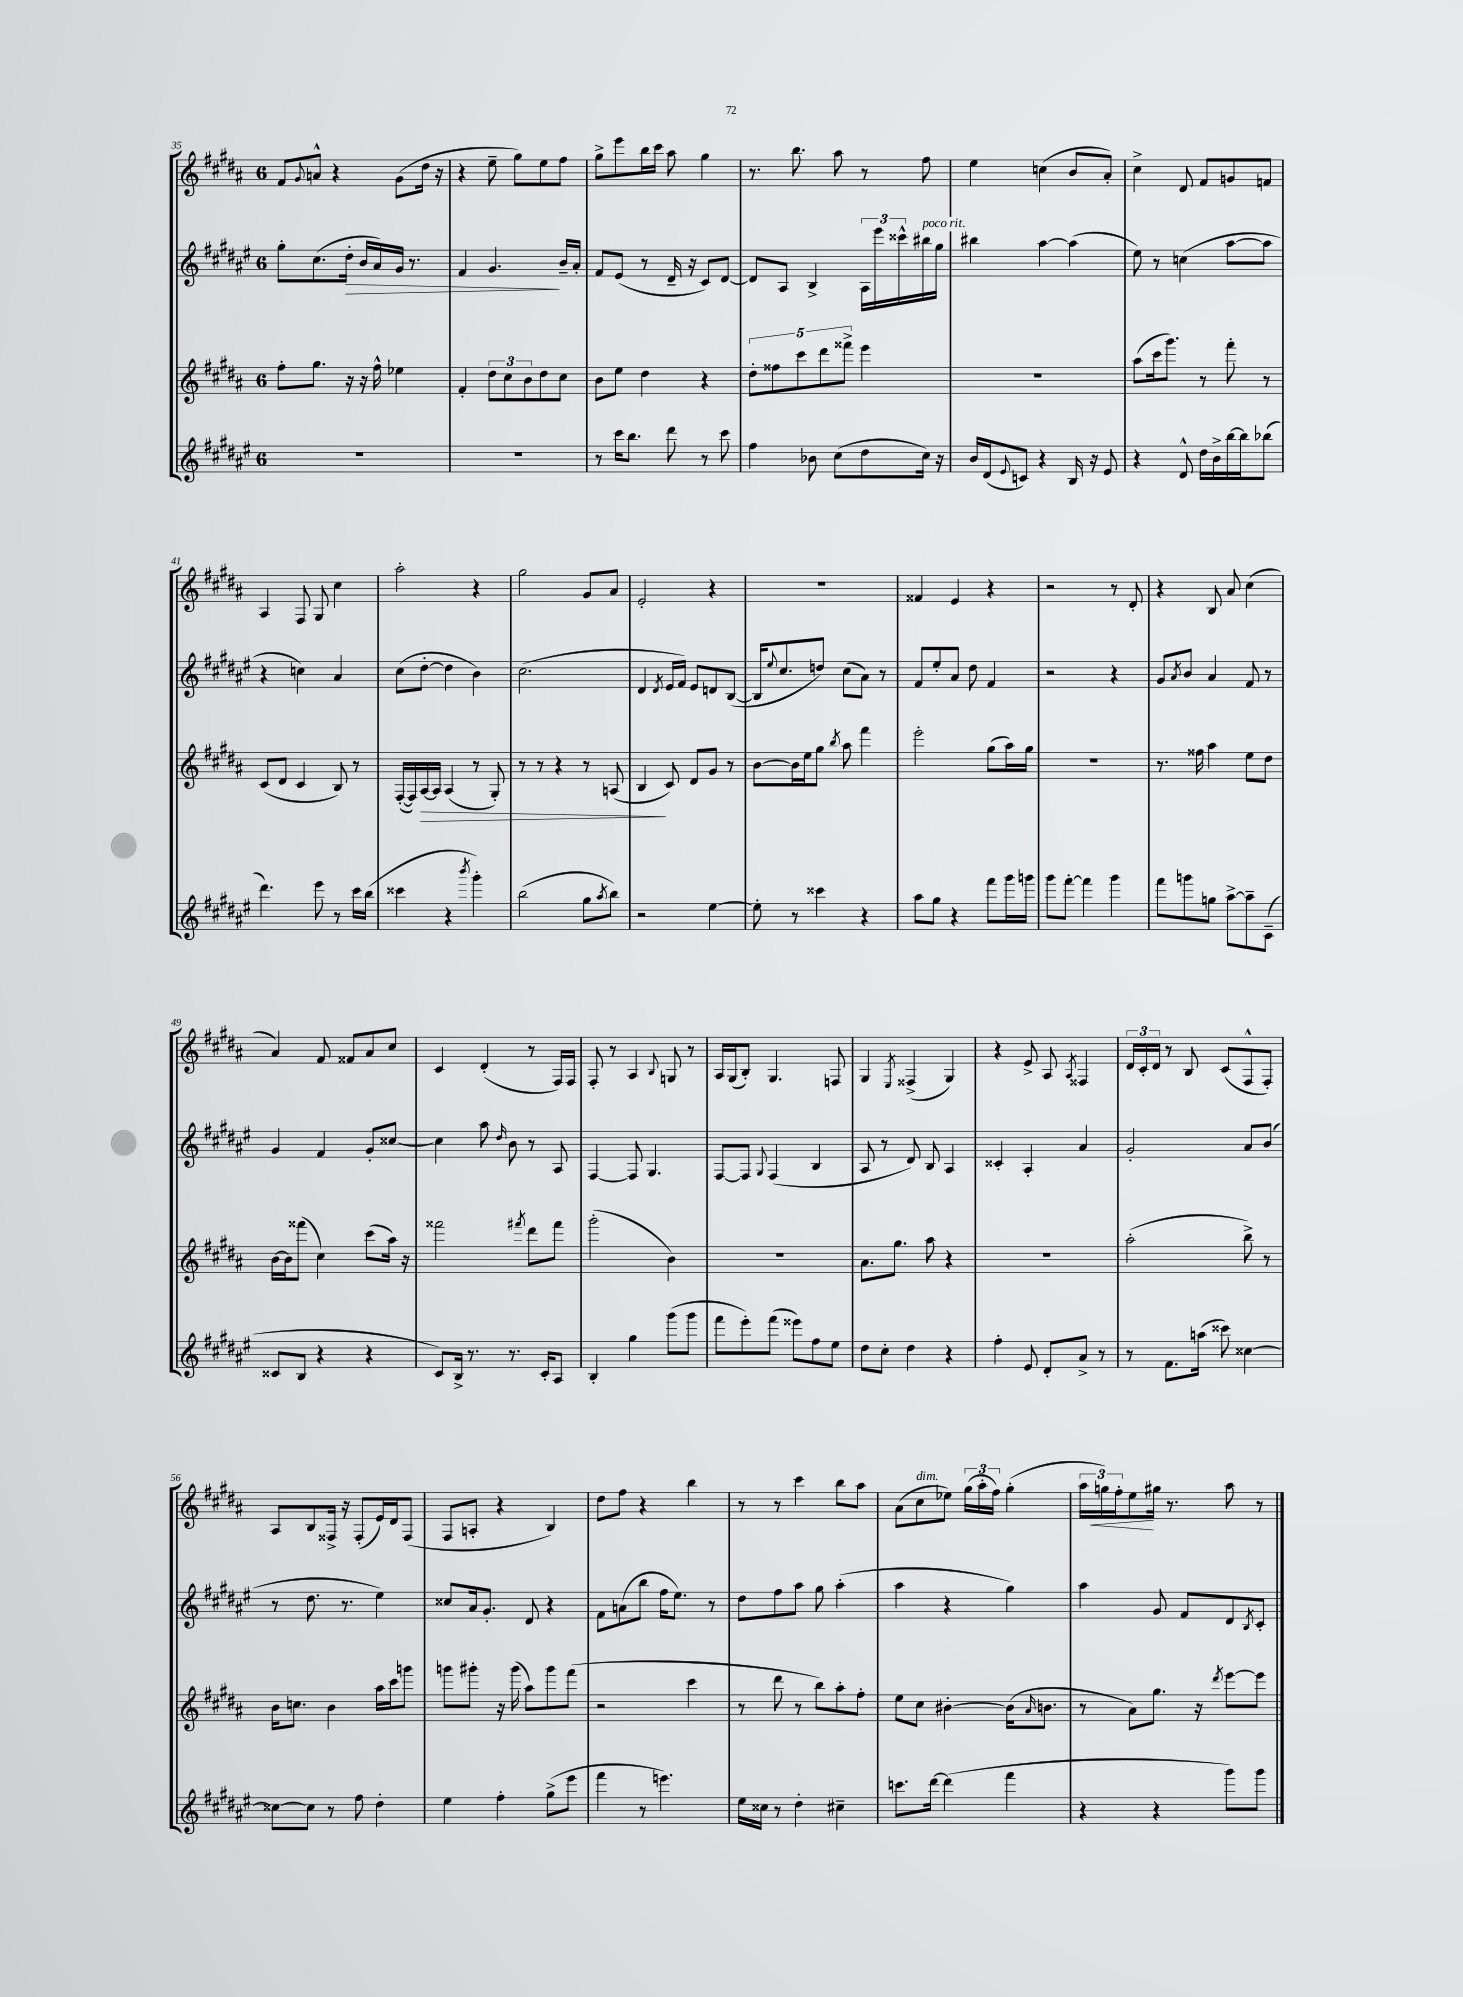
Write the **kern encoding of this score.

**kern	**kern	**dynam	**kern	**dynam	**kern	**dynam
*part4	*part3	*part3	*part2	*part2	*part1	*part1
*staff4	*staff3	*staff3	*staff2	*staff2	*staff1	*staff1
*clefG2	*clefG2	*	*clefG2	*	*clefG2	*
*k[f#c#g#d#a#e#]	*k[f#c#g#d#a#]	*	*k[f#c#g#d#a#e#]	*	*k[f#c#g#d#a#]	*
*M6/8	*M6/8	*	*M6/8	*	*M6/8	*
=35	=35	=35	=35	=35	=35	=35
2.r	8ff#'\L	.	8gg#'\L	.	8f#/L	.
.	.	.	.	.	8qqg#/	.
.	8.gg#\J	.	(8.cc#\	.	8an^^/J	.
.	.	.	.	.	4r	.
!	!	!	!	!LO:HP:b	!	!
.	16r	.	16dd#'\Jk	>	.	.
.	16r	.	16b/LL	.	.	.
.	16ff#^^\	.	16a#/)	.	.	.
.	4ee-X\	.	16g#/JJ	.	(8g#\L	.
.	.	.	8.r	.	.	.
.	.	.	.	.	16dd#\Jk	.
.	.	.	.	.	16r	.
=36	=36	=36	=36	=36	=36	=36
2.r	4f#'/	.	4f#/	.	4r	.
.	12dd#\L	.	4.g#/	.	8ee~\	.
.	12cc#\	.	.	.	.	.
.	.	.	.	.	8gg#\L)	.
.	12b\	.	.	.	.	.
.	8dd#\	.	.	.	8ee\	.
.	8cc#\J	.	16b~/LL	]	8ff#\J	.
.	.	.	16a#'/JJ	.	.	.
=37	=37	=37	=37	=37	=37	=37
8r	8b\L	.	8f#/L	.	8gg#^\L	.
16ccc#\KL	8ee\J	.	(8e#/J	.	8eee\	.
8.bb\J	.	.	.	.	.	.
.	4dd#\	.	8r	.	16bb\L	.
.	.	.	.	.	16ccc#\JJ	.
8ddd#\	.	.	16d#~/	.	8aa#\	.
.	.	.	16r	.	.	.
8r	4r	.	8c#/L)	.	4gg#\	.
8ccc#\	.	.	[8d#/J	.	.	.
=38	=38	=38	=38	=38	=38	=38
4ff#\	10dd#'\L	.	8d#/L]	.	8.r	.
.	10ff##X\	.	.	.	.	.
.	.	.	8A#/J	.	.	.
.	.	.	.	.	8.bb\	.
.	10ccc#\	.	.	.	.	.
8b-X\	.	.	4B^/	.	.	.
.	10ddd#\	.	.	.	.	.
(8cc#\L	.	.	.	.	8aa#\	.
.	10fff##X^\J	.	.	.	.	.
8dd#\	4eee\	.	24A#\LL	.	8r	.
.	.	.	24eee#\	.	.	.
.	.	.	24ccc##X^^\	.	.	.
!	!	!	!LO:TX:a:i:t=poco rit.	!	!	!
16cc#\Jk)	.	.	16bb#X\	.	8ff#\	.
16r	.	.	16gg#\JJ	.	.	.
=39	=39	=39	=39	=39	=39	=39
16b/LL	2.r	.	4bb#X\	.	4ee\	.
(16d#/J	.	.	.	.	.	.
8qqe#/	.	.	.	.	.	.
8cn/J)	.	.	.	.	.	.
4r	.	.	[4aa#\	.	(4ccn\	.
16B/	.	.	(4aa#\]	.	8b/L	.
16r	.	.	.	.	.	.
8e#/	.	.	.	.	8a#'/J)	.
=40	=40	=40	=40	=40	=40	=40
4r	(8aa#\L	.	8ee#\)	.	4cc#^\	.
.	16ccc#\k	.	8r	.	.	.
.	8.ggg#\J)	.	.	.	.	.
8d#^^/	.	.	(4ccn\	.	8d#/	.
16dd#\LL	8r	.	.	.	8f#/L	.
16b^\	.	.	.	.	.	.
[16bb\	8fff#'\	.	[8aa#\L	.	8gn/	.
16bb\J]	.	.	.	.	.	.
(8bb-X\J	8r	.	8aa#\J]	.	8fn/J	.
!!LO:LB:g=z
=41	=41	=41	=41	=41	=41	=41
4.ddd#\)	(8c#/L	.	4r	.	4A#/	.
.	8d#/J	.	.	.	.	.
.	4c#/	.	4ccn\)	.	8F#/	.
8eee#\	.	.	.	.	8G#/	.
8r	8B/)	.	4a#/	.	4cc#\	.
16ccc#\LL	8r	.	.	.	.	.
(16bb\JJ	.	.	.	.	.	.
=42	=42	=42	=42	=42	=42	=42
4ccc##X\	([16F#'/LL	.	(8cc#\L	.	2aa#'\	.
.	16F#/])	.	.	.	.	.
!	!	!LO:HP:b	!	!	!	!
.	[16A#/	>	[8dd#'\J	.	.	.
.	16A#/JJ]	.	.	.	.	.
4r	(4A#/	.	4dd#\]	.	.	.
8qbbb/	.	.	.	.	.	.
4ggg#'\)	8r	.	4b\)	.	4r	.
.	8G#'/)	.	.	.	.	.
=43	=43	=43	=43	=43	=43	=43
(2bb\	8r	.	(2.cc#\	.	2gg#\	.
.	8r	.	.	.	.	.
.	4r	.	.	.	.	.
8gg#\L	8r	.	.	.	8g#/L	.
8qaa#/	.	.	.	.	.	.
8bb\J)	(8An/	.	.	.	8a#/J	.
=44	=44	=44	=44	=44	=44	=44
2r	4B/	.	4d#/	.	2e'/	.
.	.	.	8qd#/	.	.	.
.	8c#/)	]	16e#/LL	.	.	.
.	.	.	16f#/JJ)	.	.	.
.	8d#/L	.	8e#/L	.	.	.
[4ee#\	8g#/J	.	8dn/	.	4r	.
.	8r	.	([8B/J	.	.	.
=45	=45	=45	=45	=45	=45	=45
8ee#'\]	[8b\L	.	16B/KL]	.	2.r	.
.	.	.	8qqee#/	.	.	.
.	.	.	8.cc#/	.	.	.
8r	16b\L]	.	.	.	.	.
.	16ee\J	.	.	.	.	.
4ccc##X\	8gg#\J	.	8ddn/J)	.	.	.
.	8qbb/	.	.	.	.	.
.	8aa#\	.	(8cc#\L	.	.	.
4r	4fff#\	.	8a#\J)	.	.	.
.	.	.	8r	.	.	.
=46	=46	=46	=46	=46	=46	=46
8aa#\L	2eee'\	.	8f#/L	.	4f##X/	.
8gg#\J	.	.	8ee#'/	.	.	.
4r	.	.	8a#/J	.	4e/	.
.	.	.	8dd#\	.	.	.
8fff#\L	(8gg#\L	.	4f#/	.	4r	.
16ggg#\L	16aa#\L)	.	.	.	.	.
16gggn\JJ	16gg#\JJ	.	.	.	.	.
=47	=47	=47	=47	=47	=47	=47
8ggg#\L	2.r	.	2r	.	2r	.
[8fff#'\J	.	.	.	.	.	.
4fff#\]	.	.	.	.	.	.
4ggg#\	.	.	4r	.	8r	.
.	.	.	.	.	8d#'/	.
=48	=48	=48	=48	=48	=48	=48
8fff#\L	8.r	.	8g#/L	.	4r	.
.	.	.	8qa#/	.	.	.
8gggn\	.	.	8b/J	.	.	.
.	16ff##X\	.	.	.	.	.
8ggn\J	4aa#\	.	4a#/	.	8B/	.
[8aa#^\L	.	.	.	.	8a#/	.
8aa#~\]	8ee\L	.	8f#/	.	(4cc#\	.
(8c#~\J	8dd#\J	.	8r	.	.	.
!!LO:LB:g=z
=49	=49	=49	=49	=49	=49	=49
8c##X/L	[16b\LL	.	4g#/	.	4a#/)	.
.	16b\J]	.	.	.	.	.
8B/J	(8fff##X\J	.	.	.	.	.
4r	4cc#\)	.	4f#/	.	8f#/	.
.	.	.	.	.	8f##X/L	.
4r	(8ccc#\L	.	8g#'/L	.	8a#/	.
.	16aa#\Jk)	.	[8cc##X/J	.	8cc#/J	.
.	16r	.	.	.	.	.
=50	=50	=50	=50	=50	=50	=50
8c#/L)	2fff##X\	.	4cc##\]	.	4c#/	.
16B^/Jk	.	.	.	.	.	.
8.r	.	.	.	.	.	.
.	.	.	8aa#\	.	(4d#'/	.
.	.	.	16qqdd#/	.	.	.
8.r	.	.	8b\	.	.	.
.	8qfff#X/	.	.	.	.	.
.	8ddd#\L	.	8r	.	8r	.
16c#'/KL	.	.	.	.	.	.
8A#/J	8fff#\J	.	8A#/	.	16F#/LL)	.
.	.	.	.	.	16F#/JJ	.
=51	=51	=51	=51	=51	=51	=51
4B'/	(2ggg#'\	.	[4F#/	.	8F#'/	.
.	.	.	.	.	8r	.
4gg#\	.	.	8F#/]	.	4A#/	.
.	.	.	4.G#/	.	.	.
.	.	.	.	.	8qqB/	.
(8ggg#\L	4b\)	.	.	.	8Gn/	.
8ggg#\J	.	.	.	.	8r	.
=52	=52	=52	=52	=52	=52	=52
8fff#\L	2.r	.	[8F#/L	.	16A#/LL	.
.	.	.	.	.	(16G#/J	.
8eee#'\)	.	.	8F#/J]	.	8B'/J)	.
.	.	.	8qqG#/	.	.	.
(8fff#\J	.	.	(4F#/	.	4.G#/	.
8eee##X\L)	.	.	.	.	.	.
8ff#\	.	.	4B/	.	.	.
8ee#\J	.	.	.	.	8Fn/	.
=53	=53	=53	=53	=53	=53	=53
8dd#\L	8.a#\L	.	8A#/	.	4G#/	.
8cc#'\J	.	.	8r	.	.	.
.	8.gg#\J	.	.	.	.	.
.	.	.	.	.	8qE/	.
4dd#\	.	.	8d#/)	.	(4F##X^/	.
.	8aa#\	.	8B/	.	.	.
4r	4r	.	4A#/	.	4G#/)	.
=54	=54	=54	=54	=54	=54	=54
4ff#'\	2.r	.	4c##X'/	.	4r	.
8e#/	.	.	4A#'/	.	8e^/	.
8d#'/L	.	.	.	.	8A#/	.
.	.	.	.	.	8qA#/	.
8a#^/J	.	.	4a#/	.	4F##X/	.
8r	.	.	.	.	.	.
=55	=55	=55	=55	=55	=55	=55
8r	(2aa#'\	.	2g#'/	.	24d#/LL	.
.	.	.	.	.	24c#'/	.
.	.	.	.	.	24d#/JJ	.
8.f#\L	.	.	.	.	8r	.
.	.	.	.	.	8B/	.
(16aan\Jk	.	.	.	.	.	.
8ccc##X\)	.	.	.	.	(8c#/L	.
[4cc##X\	8bb^\)	.	8a#/L	.	8F#^^/	.
.	8r	.	(8b/J	.	8F#'/J)	.
!!LO:LB:g=z
=56	=56	=56	=56	=56	=56	=56
8cc##X\L_	16b\KL	.	8r	.	8A#/L	.
.	8.ccn\J	.	.	.	.	.
8cc##\J]	.	.	8.dd#\	.	8B/	.
8r	4b\	.	.	.	16F##X^/Jk	.
.	.	.	8.r	.	16r	.
8ff#\	.	.	.	.	(8F##'/L	.
4dd#'\	16aa#\LL	.	4ee#\)	.	16e/L)	.
.	16ccc#\J	.	.	.	16d#/J	.
.	8gggn\J	.	.	.	(8F##/J	.
=57	=57	=57	=57	=57	=57	=57
4ee#\	8gggn\L	.	8cc##X/L	.	8F#/L	.
.	8ggg#X'\J	.	16a#/k	.	8An'/J	.
.	.	.	8.g#'/J	.	.	.
4ff#'\	16r	.	.	.	4r	.
.	(16ggg#\	.	.	.	.	.
.	8aa#\L)	.	8d#/	.	.	.
(8gg#^\L	8ggg#\	.	4r	.	4B/)	.
8eee#\J	(8fff#\J	.	.	.	.	.
=58	=58	=58	=58	=58	=58	=58
4fff#\	2r	.	8f#\L	.	8dd#\L	.
.	.	.	(8an\	.	8ff#\J	.
8r	.	.	8bb\J	.	4r	.
4.eeen\)	.	.	16ff#\KL	.	.	.
.	.	.	8.ee#\J)	.	.	.
.	4ccc#\	.	.	.	4bb\	.
.	.	.	8r	.	.	.
=59	=59	=59	=59	=59	=59	=59
16ee#\LL	8r	.	8dd#\L	.	8r	.
16cc##X\JJ	.	.	.	.	.	.
8r	8ddd#\	.	8ff#\	.	8r	.
4dd#'\	8r	.	8aa#\J	.	4ccc#\	.
.	8bb\L)	.	8gg#\	.	.	.
4cc#X~\	8aa#'\	.	(4aa#'\	.	8bb\L	.
.	8ff#'\J	.	.	.	8aa#\J	.
=60	=60	=60	=60	=60	=60	=60
8.cccn\L	8ee\L	.	4aa#\	.	(8a#\L	.
!	!	!	!	!	!LO:TX:a:i:t=dim.	!
.	8cc#\J	.	.	.	8cc#\	.
[16ddd#\Jk	.	.	.	.	.	.
(4ddd#\]	[4b#X'\	.	4r	.	8ee-X\J)	.
.	.	.	.	.	(24gg#\LL	.
.	.	.	.	.	24aa#'\	.
.	.	.	.	.	24ff#\JJ)	.
4fff#\	(16b#\KL]	.	4gg#\)	.	(4gg#'\	.
.	16qqa#/	.	.	.	.	.
.	8.bn\J	.	.	.	.	.
=61	=61	=61	=61	=61	=61	=61
4r	8r	.	4aa#\	.	24aa#\LL	.
!	!	!	!	!	!	!LO:HP:b
.	.	.	.	.	24ggn\)	<
.	.	.	.	.	24ff#'\J	.
.	8a#\L)	.	.	.	8ee\	.
4r	8.gg#\J	.	8g#/	.	16gg#X\Jk	[
.	.	.	.	.	8.r	.
.	.	.	8f#/L	.	.	.
.	16r	.	.	.	.	.
.	8qddd#/	.	.	.	.	.
8ggg#\L)	[8eee\L	.	8d#/	.	8aa#\	.
.	.	.	8qB/	.	.	.
8ggg#\J	8eee\J]	.	8c#'/J	.	8r	.
==	==	==	==	==	==	==
*-	*-	*-	*-	*-	*-	*-
